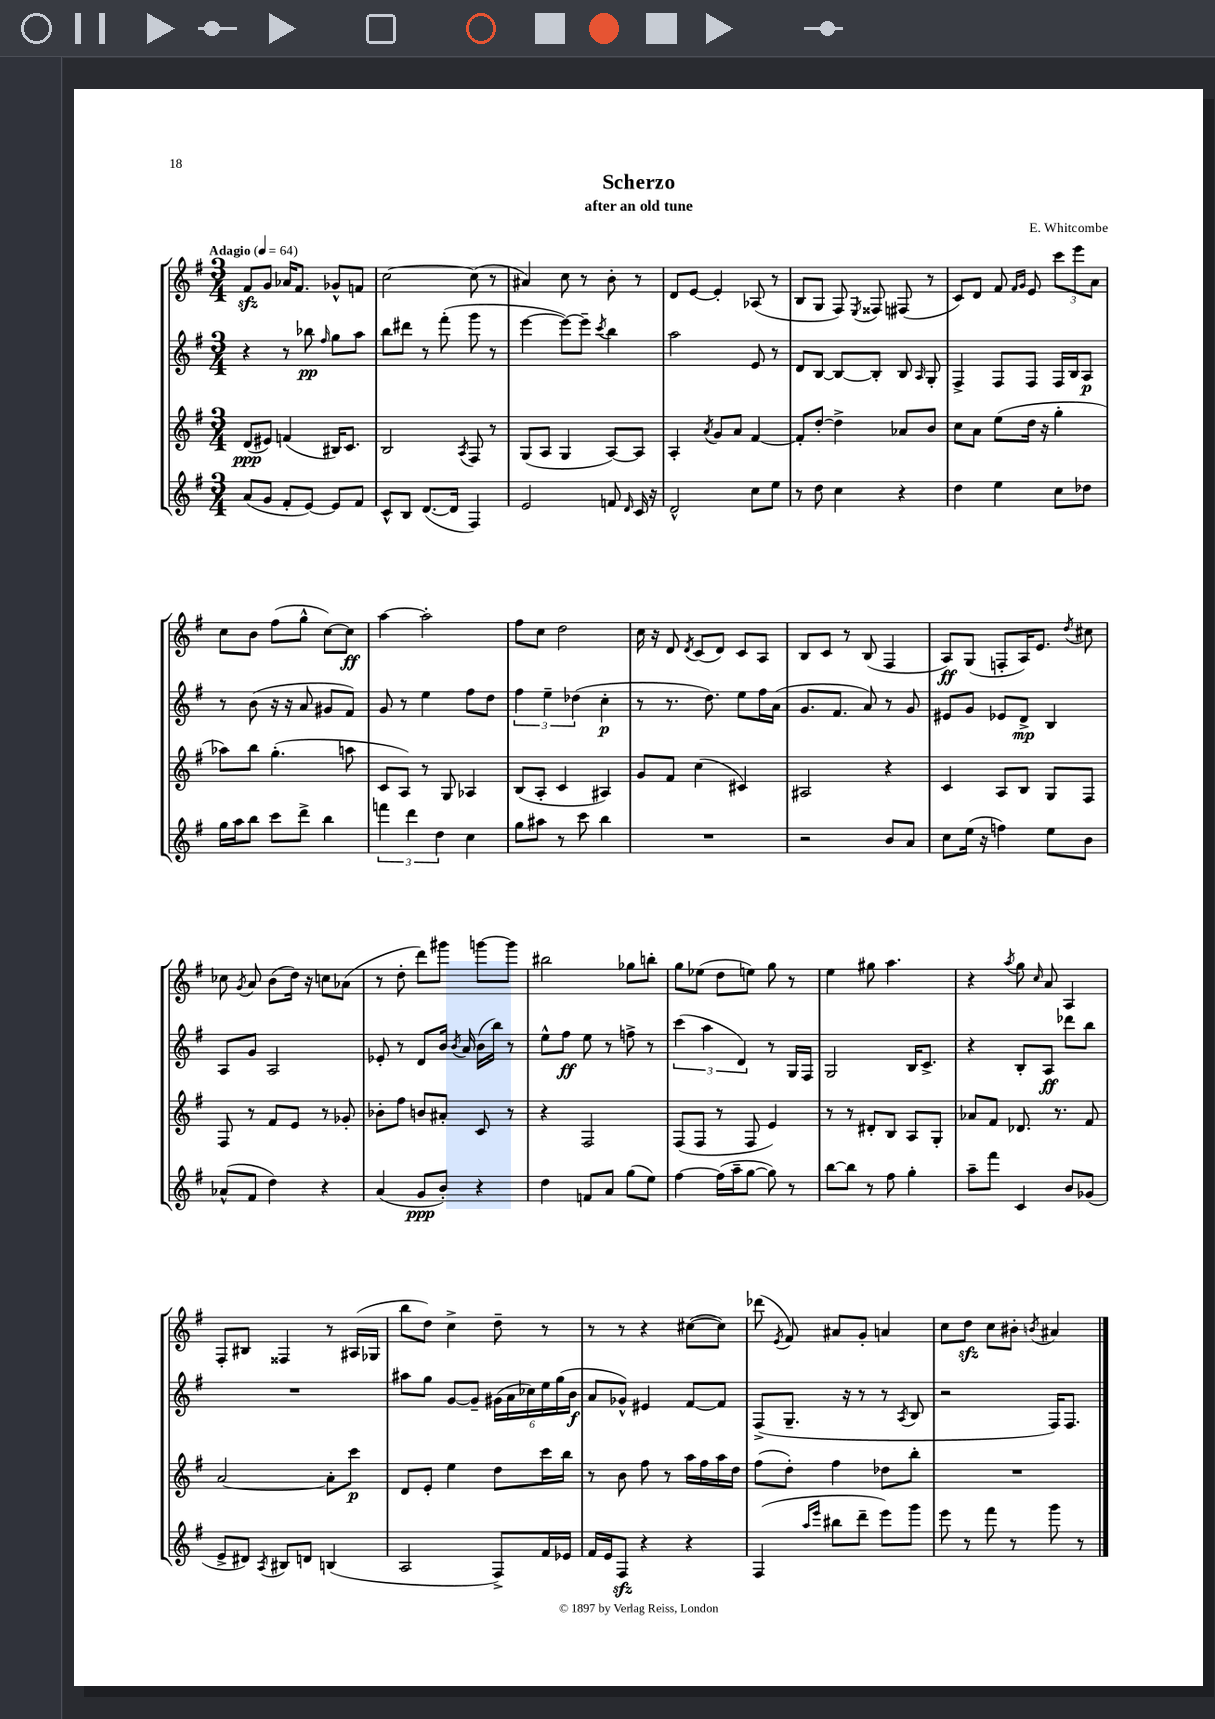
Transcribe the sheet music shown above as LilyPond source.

\header { title = "Scherzo" composer = "E. Whitcombe" subtitle = "after an old tune" }
<<
\new StaffGroup <<
\new Staff = "s0" {
    \clef treble \key g \major \numericTimeSignature \time 3/4 \tempo "Adagio" 4 = 64
    \autoBeamOff fis'8[\sfz g'8] aes'16[ fis'8.] ges'8[-^ f'8] |
    c''2~ c''8( r8 |
    ais'4) c''8 r8 b'8-. r8 |
    d'8[ e'8]~ e'4-. aes8( r8 |
    b8[ g8] fis8) \acciaccatura { e8 } fisis8 fis8( r8 |
    c'8[) d'8] fis'8 \grace { fis'16[ g'16] } e'8 \tuplet 3/2 { c'''8[ e'''8 a'8] } |
    c''8[ b'8] fis''8[( g''8]-^ c''8[~) c''8]\ff |
    a''4~ a''2-. |
    fis''8[ c''8] d''2 |
    c''16 r16 d'8 \acciaccatura { d'8 } c'8[( d'8]) c'8[ a8] |
    b8[ c'8] r8 b8( fis4 |
    a8[\ff) g8]( f8[-. a16) e'8.] \acciaccatura { d''8 } cis''8 |
    ces''8 \acciaccatura { g'8 } a'8 b'8[( d''16]) r16 c''8[ aes'8]( |
    r8 d''8-. d'''8[) gis'''8] g'''8[~ g'''8] |
    bis''2 ges''8[ b''8]-. |
    g''8[ ees''8]( d''8[ e''8]) g''8 r8 |
    e''4 gis''8 a''4. |
    r4 \acciaccatura { a''8 } g''8 \grace { c''16 } a'8 a4 |
    fis8[-. bis8] fisis4 r8 ais16[( ges16] |
    b''8[ d''8]) c''4-> d''8-- r8 |
    r8 r8 r4 cis''8[~( cis''8]) |
    des'''8( \acciaccatura { e'8 } fis'8) ais'8[ g'8]-. a'4 |
    c''8[ d''8]\sfz c''8[ bis'8]-. \acciaccatura { b'8 } ais'4 \bar "|." |
}
\new Staff = "s1" {
    \clef treble \key g \major \numericTimeSignature \time 3/4
    \autoBeamOff r4 r8 bes''8\pp \grace { fis''16 } g''8[ a''8] |
    b''8[ dis'''8] r8 fis'''8-.( g'''8 r8 |
    e'''4~ e'''8[~) e'''8]-- \acciaccatura { c'''8 } b''4 |
    a''2 e'8 r8 |
    d'8[ b8]~ b8[~ b8]-. b8 \grace { a16 } g8-. |
    fis4-> fis8[ fis8] fis16[ b16 a8]\p |
    r8 b'8( r16 r16 a'8 gis'8[ fis'8]) |
    g'8 r8 e''4 fis''8[ d''8] |
    \tuplet 3/2 { fis''4 e''4-- des''4( } c''4-.\p |
    r8 r8. d''8.) e''8[ fis''16 a'16]( |
    g'8.[ fis'8.] a'8) r8 g'8 |
    eis'8[ g'8] ees'8[ d'8]->\mp b4 |
    a8[ g'8] a2 |
    ees'8-. r8 d'8[ b'16] \acciaccatura { b'8 } a'16 b'16[( b''16]) r8 |
    e''8[-^ fis''8]\ff e''8 r8 f''8-> r8 |
    \tuplet 3/2 { c'''4( a''4 d'4) } r8 g16[ fis16] |
    g2 b16[ c'8.]-> |
    r4 b8[-. a8]\ff des'''8[ b''8] |
    R2. |
    ais''8[ g''8] g'8[~ g'8]-- \tuplet 6/4 { gis'16[( a'16 ces''16) e''16 g''16( b'16]\f } |
    a'8[ ges'8]-^) eis'4 fis'8[~ fis'8] |
    fis8[->( g8.]-- r16 r8 r8 \acciaccatura { a8 } b8 |
    r2 fis16[) fis8.] \bar "|." |
}
\new Staff = "s2" {
    \clef treble \key g \major \numericTimeSignature \time 3/4
    \autoBeamOff d'8[\ppp( eis'8]) f'4( bis16[) c'8.] |
    b2 \acciaccatura { a8 } fis8 r8 |
    g8[( a8] g4 a8[~) a8] |
    a4-. \acciaccatura { a'8 } g'8[ a'8] fis'4~ |
    fis'8[-. d''8]~-. d''4-> aes'8[ b'8] |
    c''8[ a'8] e''8[( d''16] r16 g''4-. |
    aes''8[) b''8] g''4.-.( a''8 |
    c'8[ a8]) r8 g8 aes4 |
    b8[( a8]-. c'4 ais4) |
    g'8[ fis'8] c''4( cis'4) |
    ais2 r4 |
    c'4 a8[ b8] g8[ fis8] |
    fis8 r8 fis'8[ e'8] r8 ges'8-. |
    bes'8[-. fis''8] b'8[ ais'8]-. c'8 r8 |
    r4 fis2 |
    fis8[( fis8] r8 fis8 e'4) |
    r8 r8 dis'8[-. b8] a8[ g8]-. |
    aes'8[ fis'8] des'8. r8. fis'8 |
    a'2~ a'8[-. c'''8]\p |
    d'8[ e'8]-. e''4 d''8[ c'''16 b''16] |
    r8 b'8 fis''8 r8 a''16[ fis''16 a''16 d''16] |
    fis''8[( d''8]-.) fis''4 des''8[ b''8]-. |
    R2. \bar "|." |
}
\new Staff = "s3" {
    \clef treble \key g \major \numericTimeSignature \time 3/4
    \autoBeamOff a'8[( g'8] fis'8[-. e'8]~) e'8[ fis'8] |
    c'8[-^ b8] d'8.[~( d'16] fis4) |
    e'2 f'8 \grace { d'16 } c'16 r16 |
    d'2-^ c''8[ e''8] |
    r8 d''8 c''4 r4 |
    d''4 e''4 c''8[ des''8] |
    g''16[ a''16 b''8] c'''8[ d'''8]-> b''4 |
    \tuplet 3/2 { f'''4 d'''4 d''4 } c''4 |
    g''8[ ais''8] r8 c'''8 b''4 |
    R2. |
    r2 b'8[ a'8] |
    c''8[ e''16]( r16 f''4) e''8[ b'8] |
    aes'8[-^( fis'8] d''4) r4 |
    a'4( g'8[\ppp b'8]-.) r4 |
    d''4 f'8[ a'8] g''8[( e''8]) |
    fis''4~ fis''16[( a''16-- g''8]~ g''8) r8 |
    b''8[~ b''8] r8 fis''8 g''4-. |
    a''8[-- fis'''8] c'4 b'8[ ges'8]( |
    e'8[-> dis'8]) \acciaccatura { a8 } bis8[ d'8] b4( |
    a2 fis8[->) fis'16 ees'16] |
    fis'16[ e'16 fis8]\sfz r4 r4 |
    fis4( \grace { a''16[ e'''16] } bis''8[ d'''8]-- e'''8[) g'''8] |
    e'''8 r8 fis'''8 r8 g'''8 r8 \bar "|." |
}
>>
>>
\layout { \context { \Score \remove "Bar_number_engraver" } }
